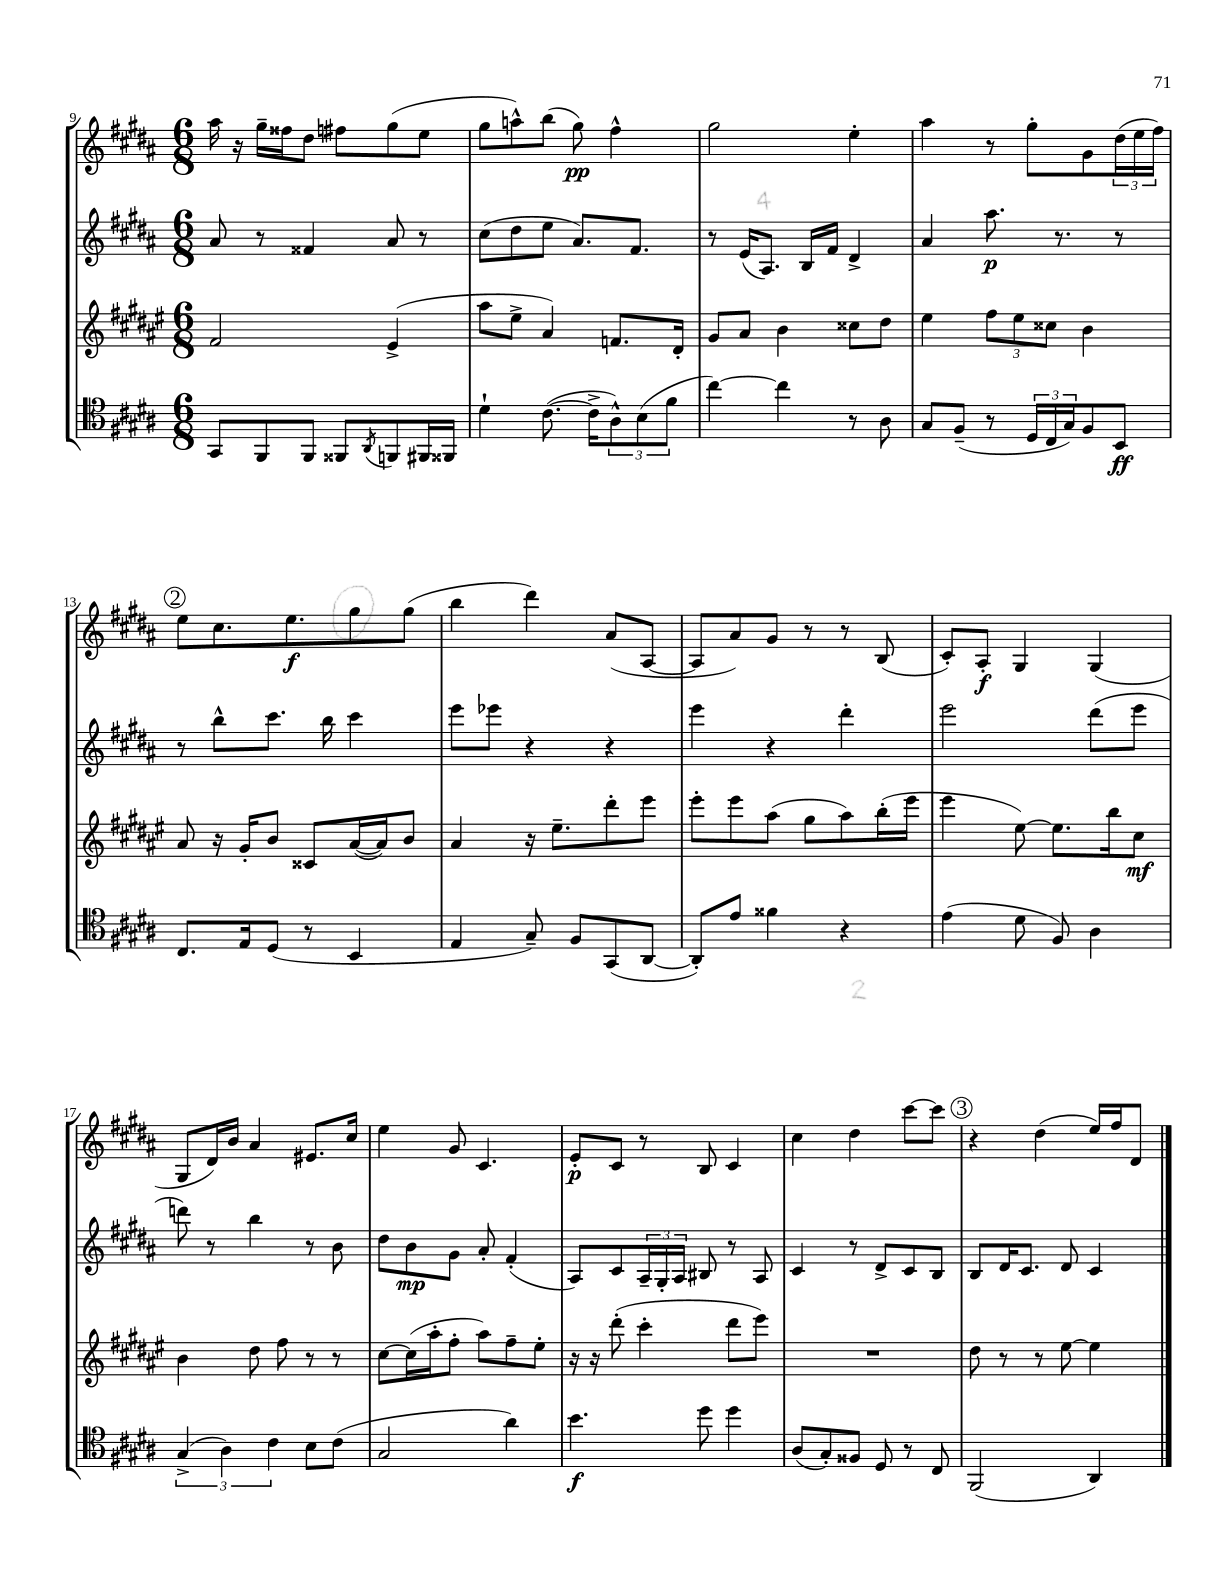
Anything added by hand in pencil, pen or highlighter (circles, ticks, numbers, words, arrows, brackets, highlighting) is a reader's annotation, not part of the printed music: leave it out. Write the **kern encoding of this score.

**kern	**kern	**kern	**kern
*staff4	*staff3	*staff2	*staff1
*clefC4	*clefG2	*clefG2	*clefG2
*k[f#c#g#d#a#]	*k[f#c#g#d#a#e#]	*k[f#c#g#d#a#]	*k[f#c#g#d#a#]
*M6/8	*M6/8	*M6/8	*M6/8
8GG#	2f#	8a#	16aa#
.	.	.	16r
8FF#	.	8r	16gg#~
.	.	.	16ff##
8FF#	.	4f##	8dd#
8FF##	.	.	8ff#
8qAA#	.	.	.
8FF	(4e#^	8a#	(8gg#
16FF#	.	8r	8ee
16FF##	.	.	.
=	=	=	=
4d#`	8aa#	(8cc#	8gg#
.	8ee#^	8dd#	8aa^^)
([8.c#	4a#)	8ee	(8bb
.	.	8.a#)	8gg#)
16c#^]	.	.	.
12A#^^)	8.f	.	4ff#^^
.	.	8.f#	.
(12B	.	.	.
12f#	.	.	.
.	16d#'	.	.
=	=	=	=
[4cc#)	8g#	8r	2gg#
.	8a#	(16e	.
.	.	8.A#)	.
4cc#]	4b	.	.
.	.	16B	.
.	.	16f#	.
8r	8cc##	4d#^	4ee'
8A#	8dd#	.	.
=	=	=	=
8G#	4ee#	4a#	4aa#
(8F#~	.	.	.
8r	12ff#	8.aa#	8r
.	12ee#	.	.
24D#	.	.	8gg#'
24C#	12cc##	.	.
.	.	8.r	.
24G#)	.	.	.
8F#	4b	.	8g#
8BB	.	8r	(24dd#
.	.	.	24ee
.	.	.	24ff#)
=	=	=	=
8.C#	8a#	8r	8ee
.	16r	8bb^^	8.cc#
16E	16g#'	.	.
(8D#	8b	8.ccc#	.
.	.	.	8.ee
8r	8c##	.	.
.	.	16bb	.
4BB	([16a#	4ccc#	8gg#
.	16a#])	.	.
.	8b	.	(8gg#
=	=	=	=
4E	4a#	8eee	4bb
.	.	8eee-	.
8G#~)	16r	4r	4ddd#)
.	8.ee#~	.	.
8F#	.	.	.
(8GG#	8ddd#'	4r	(8a#
[8AA#	8eee#	.	[8A#
=	=	=	=
8AA#'])	8eee#'	4eee	8A#]
8e	8eee#	.	8a#)
4f##	(8aa#	4r	8g#
.	8gg#	.	8r
4r	8aa#)	4ddd#'	8r
.	(16bb'	.	(8B
.	16eee#	.	.
=	=	=	=
(4e	4eee#	2eee	8c#')
.	.	.	8A#'
8d#	[8ee#)	.	4G#
8F#)	8.ee#]	.	.
4A#	.	(8ddd#	(4G#
.	16bb	.	.
.	8cc#	8eee	.
=	=	=	=
(6G#^	4b	8ddd)	8G#
.	.	8r	16d#)
6A#)	.	.	.
.	.	.	16b
.	8dd#	4bb	4a#
6c#	.	.	.
.	8ff#	.	.
8B	8r	8r	8.e#
(8c#	8r	8b	.
.	.	.	16cc#
=	=	=	=
2G#	[8cc#	8dd#	4ee
.	(16cc#]	8b	.
.	16aa#'	.	.
.	8ff#'	8g#	8g#
.	8aa#)	8a#'	4.c#
4a#)	8ff#~	(4f#'	.
.	8ee#'	.	.
=	=	=	=
4.b	16r	8A#)	8e'
.	16r	.	.
.	(8ddd#'	8c#	8c#
.	4ccc#'	24A#~	8r
.	.	24G#'	.
.	.	24A#	.
8dd#	.	8B#	8B
4dd#	8ddd#	8r	4c#
.	8eee#)	8A#	.
=	=	=	=
(8A#	2.r	4c#	4cc#
8G#')	.	.	.
8F##	.	8r	4dd#
8D#	.	8d#^	.
8r	.	8c#	[8ccc#
8C#	.	8B	8ccc#]
=	=	=	=
(2FF#	8dd#	8B	4r
.	8r	16d#	.
.	.	8.c#	.
.	8r	.	(4dd#
.	[8ee#	8d#	.
4AA#)	4ee#]	4c#	16ee)
.	.	.	16ff#
.	.	.	8d#
==	==	==	==
*-	*-	*-	*-
